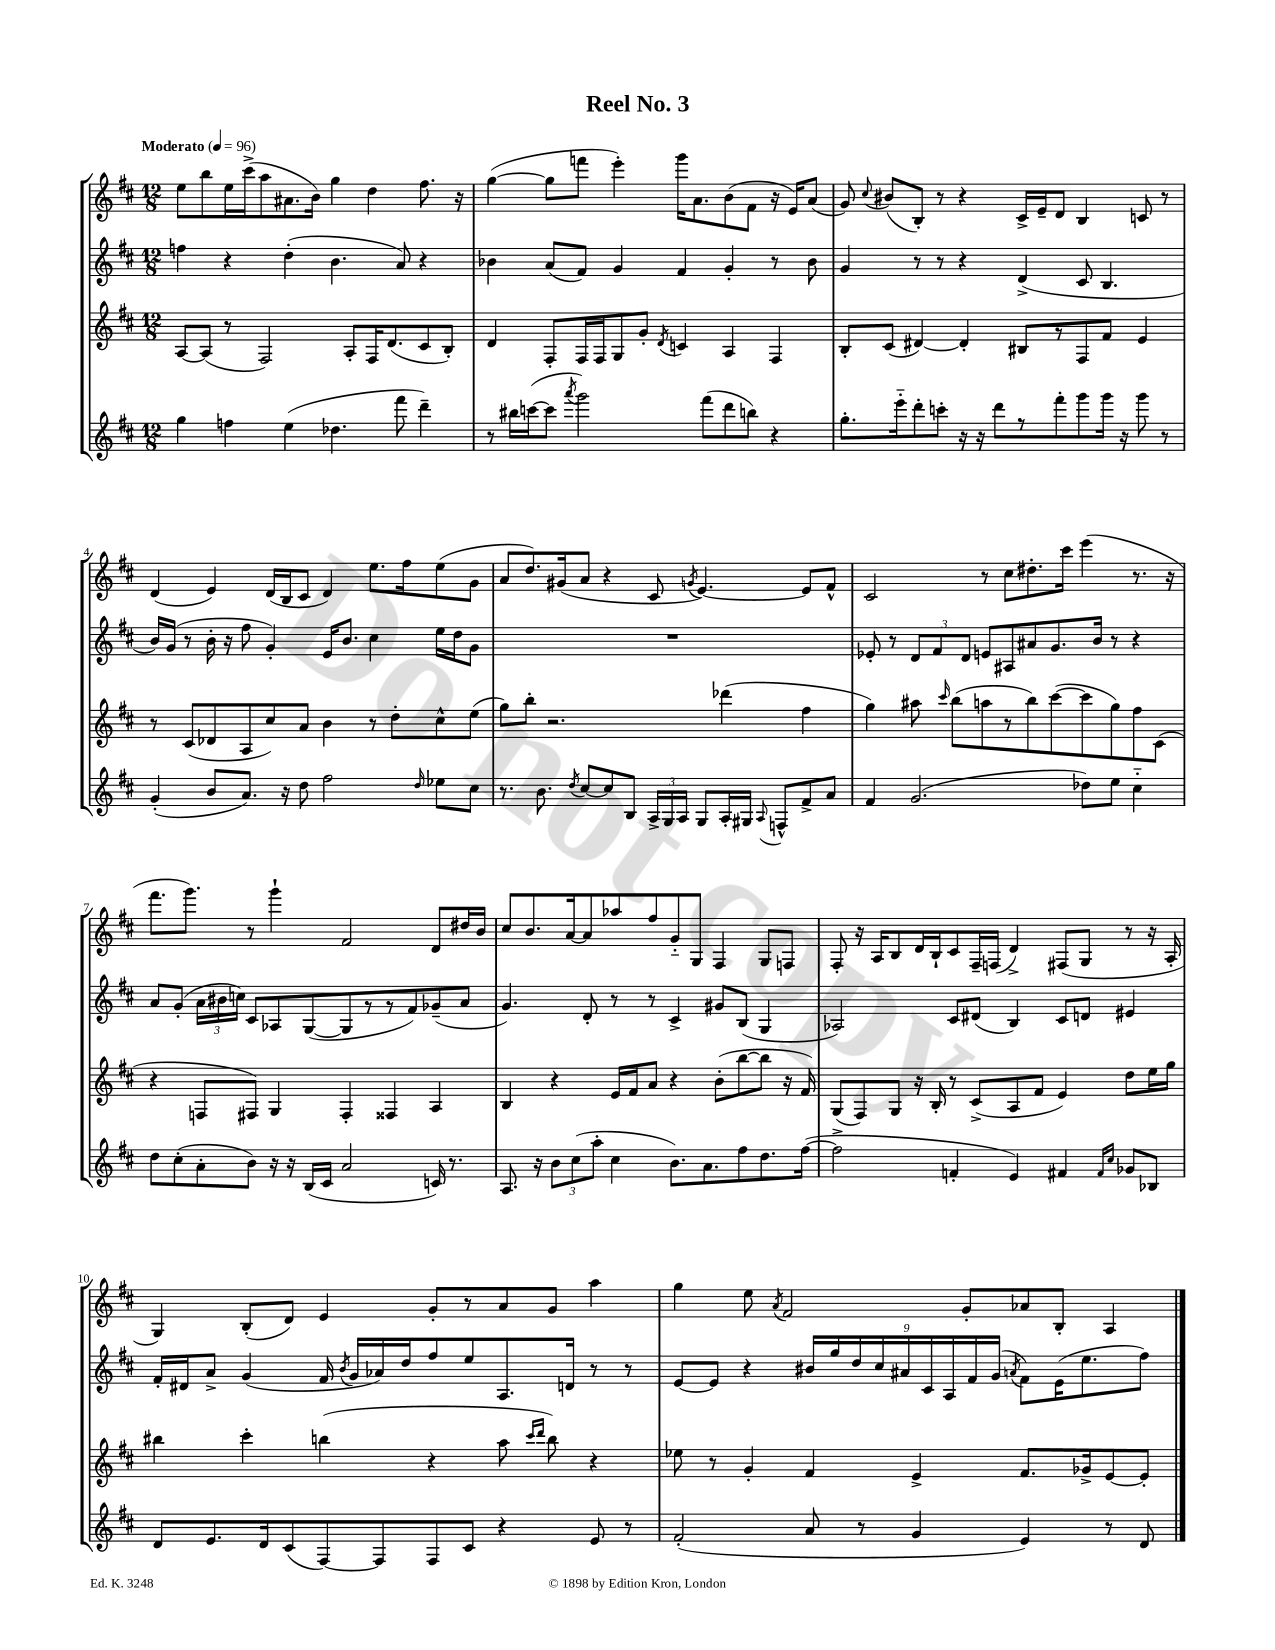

**kern	**kern	**kern	**kern
*part4	*part3	*part2	*part1
*staff4	*staff3	*staff2	*staff1
*clefG2	*clefG2	*clefG2	*clefG2
*k[f#c#]	*k[f#c#]	*k[f#c#]	*k[f#c#]
*M12/8	*M12/8	*M12/8	*M12/8
*MM96	*MM96	*MM96	*MM96
=1	=1	=1	=1
!	!	!	!LO:TX:a:B:t=Moderato
4gg\	[8A/L	4ffn\	8ee\L
.	(8A/J]	.	8bb\
4ffn\	8r	4r	16ee\L
.	.	.	(16ccc#^\J
.	2F#/)	.	8aa\
(4ee\	.	(4dd'\	8.a#X\
.	.	.	16b\Jk)
4.dd-X\	.	4.b\	4gg\
.	8A'/L	.	.
.	16F#/K	.	4dd\
.	(8.d/	.	.
8fff#\	.	8a/)	.
4ddd~\)	8c#/	4r	8.ff#\
.	8B'/J)	.	.
.	.	.	16r
=2	=2	=2	=2
8r	4d/	4b-X\	([4gg\
16bb#X\LL	.	.	.
([16cccn\J	.	.	.
8ccc\J]	8F#'/L	(8a/L	8gg\L]
8qaaa/	.	.	.
2ggg\)	16F#/L	8f#/J)	8fffn\J
.	16F#/J	.	.
.	8G/	4g/	4eee'\)
.	8g'/J	.	.
.	8qd/	.	.
.	4cn/	4f#/	16ggg\KL
.	.	.	8.a\
(8fff#\L	.	.	.
8ddd\	4A/	4g'/	(8b\
8bbn\J)	.	.	8f#\J
4r	4F#/	8r	16r
.	.	.	16e/KL)
.	.	8b-\	(8a/J
=3	=3	=3	=3
8.gg'\L	8B'/L	4g/	8g/)
.	.	.	8qqcc#/
.	(8c#/J	.	(8b#X/L
16eee\k	.	.	.
8ddd'\	[4d#X/)	8r	8B'/J)
8cccn'\J	.	8r	8r
16r	4d#'/]	4r	4r
16r	.	.	.
8ddd\L	.	.	.
8r	8B#X/L	(4d^/	16c#^/LL
.	.	.	16e~/J
8fff#'\	8r	.	8d/J
8ggg\	8F#/	8c#/	4B/
16ggg\Jk	8f#/J	4.B/	.
16r	.	.	.
8ggg\	4e/	.	8cn/
8r	.	.	8r
!!LO:LB:g=z
=4	=4	=4	=4
(4g'/	8r	16b/LL)	(4d/
.	.	(16g/JJ	.
.	(8c#/L	8r	.
8b/L	8d-X/	16b'\	4e/)
.	.	16r	.
8.a/J)	8A/	8ff#\	.
.	8cc#/)	4g'/)	(16d/LL
16r	.	.	16B/J
8dd\	8a/J	.	8c#/J
2ff#\	4b\	16e/KL	4d/)
.	.	8.b/J	.
.	8r	4cc#\	8.ee\L
.	8dd'\L	.	.
.	.	.	16ff#\k
16qqdd/	.	.	.
8ee-X\L	8cc#^^\	16ee\LL	(8ee\
.	.	16dd\J	.
8cc#\J	(8ee\J	8g\J	8g\J
=5	=5	=5	=5
8.r	8gg\L)	1.r	8a/L
.	8bb'\J	.	8.dd/)
8.b\	.	.	.
.	2.r	.	.
.	.	.	(16g#X/k
8qdd/	.	.	.
[8cc#/L	.	.	8a/J
8cc#/]	.	.	4r
8B/J	.	.	.
24A^/LL	.	.	8c#/
24G/	.	.	.
24A/JJ	.	.	.
.	.	.	8qgn/
8G/L	.	.	[4.e/)
16A'/L	(4ddd-X\	.	.
16G#X/JJ	.	.	.
8qqA/	.	.	.
8Fn^^/L	.	.	.
8f#^/	4ff#\	.	8e/L]
8a/J	.	.	8f#^^/J
=6	=6	=6	=6
4f#/	4gg\)	8e-X'/	2c#/
.	.	8r	.
(2.g/	8aa#X\	12d/L	.
.	.	12f#/	.
.	16qqccc#/	.	.
.	(8bb\L	.	.
.	.	12d/J	.
.	8aan\	8en/L	8r
.	8r	8A#X/	8cc#\L
.	8bb\)	8a#X/	8.dd#X'\
.	([8ccc#\	8.g/	.
.	.	.	16ccc#\Jk
8dd-X\L)	8ccc#\]	.	(4eee\
.	.	16b/Jk	.
8ee\J	8gg\)	8r	.
4cc#\	8ff#\	4r	8.r
.	(8c#\J	.	.
.	.	.	16r
!!LO:LB:g=z
=7	=7	=7	=7
8dd\L	4r	8a/L	8.fff#\L
(8cc#'\	.	(8g'/J	.
.	.	.	8.ggg\J)
8a'\	8Fn/L	24a\LL	.
.	.	24b#X\	.
.	.	24ccn\JJ)	.
8b\J)	8F#X/J)	8c#/L	8r
16r	4G/	8A-X/	4ggg`\
16r	.	.	.
(16B/LL	.	([8G/	.
16c#/JJ	.	.	.
2a/	4F#'/	8G/]	2f#/
.	.	8r	.
.	4F##X/	8r	.
.	.	8f#/)	.
16cn/)	4A/	(8g-X~/	8d/L
8.r	.	.	.
.	.	8a/J	16dd#X/L
.	.	.	16b/JJ
=8	=8	=8	=8
8.A/	4B/	4.g/)	8cc#/L
.	.	.	8.b/
16r	.	.	.
12b\L	4r	.	.
.	.	.	[16a/k
(12cc#\	.	.	.
.	.	8d'/	8a/]
12aa'\J	.	.	.
4cc#\	16e/LL	8r	8aa-X/
.	16f#/J	.	.
.	8a/J	8r	8ff#/
8.b\L)	4r	4c#^/	8g/
.	.	.	8G/J
8.a\	.	.	.
.	(8b'\L	8g#X/L	4F#/
8ff#\	[8bb\	(8B/J	.
8.dd\	8bb\J]	4G/	8G/L
.	16r	.	8Fn/J
([16ff#\Jk	16f#/)	.	.
=9	=9	=9	=9
2ff#^\]	(8G/L	2A-X/)	8F#'/
.	8F#/)	.	16r
.	.	.	16A/KL
.	8G/J	.	8B/
.	16r	.	16d/L
.	16B'/	.	16B`/J
4fn'/	8r	8c#/L	8c#/
.	(8c#^/L	(8d#X/J	16F#~/L
.	.	.	(16Fn/JJ
4e/)	8A/	4B/)	4d^/)
.	8f#/J	.	.
4f#X/	4e/)	8c#/L	(8F#X/L
.	.	8dn/J	8G/J
16qqf#/LL	.	.	.
16qqcc#/JJ	.	.	.
8g-X/L	8dd\L	4e#X/	8r
8B-X/J	16ee\L	.	16r
.	16gg\JJ	.	16A'/
!!LO:LB:g=z
=10	=10	=10	=10
8d/L	4bb#X\	16f#'/LL	4G/)
.	.	16d#X/J	.
8.e/	.	8a^/J	.
.	4ccc#'\	(4g/	(8B'/L
16d/k	.	.	.
(8c#/	.	.	8d/J)
[8F#/)	(4bbn\	16f#/	4e/
.	.	8qb/	.
.	.	16g/LL	.
8F#/]	.	16a-X/)	.
.	.	16dd/J	.
8F#/	4r	8ff#/	8g'/L
8c#/J	.	8ee/	8r
4r	8aa\	8.A/	8a/
.	16qqccc#/LL	.	.
.	16qqddd/JJ	.	.
.	8bb\)	.	8g/J
.	.	16dn/Jk	.
8e/	4r	8r	4aa\
8r	.	8r	.
=11	=11	=11	=11
(2f#'/	8ee-X\	[8e/L	4gg\
.	8r	8e/J]	.
.	4g'/	4r	8ee\
.	.	.	8qa/
.	.	.	2f#/
8a/	4f#/	18b#X/LL	.
.	.	18gg/	.
.	.	18dd/	.
8r	.	.	.
.	.	18cc#/	.
.	.	18a#X/	.
4g/	4e^/	.	.
.	.	18c#/	.
.	.	18A/	.
.	.	.	8g'/L
.	.	18f#/	.
.	.	(18g/JJ	.
.	.	8qan/	.
4e/)	8.f#/L	8f#\L)	8a-X/
.	.	(16e\K	8B'/J
.	16g-X^/k	8.ee\	.
8r	[8e/	.	4A/
8d/	8e'/J]	8ff#\J)	.
==	==	==	==
*-	*-	*-	*-
